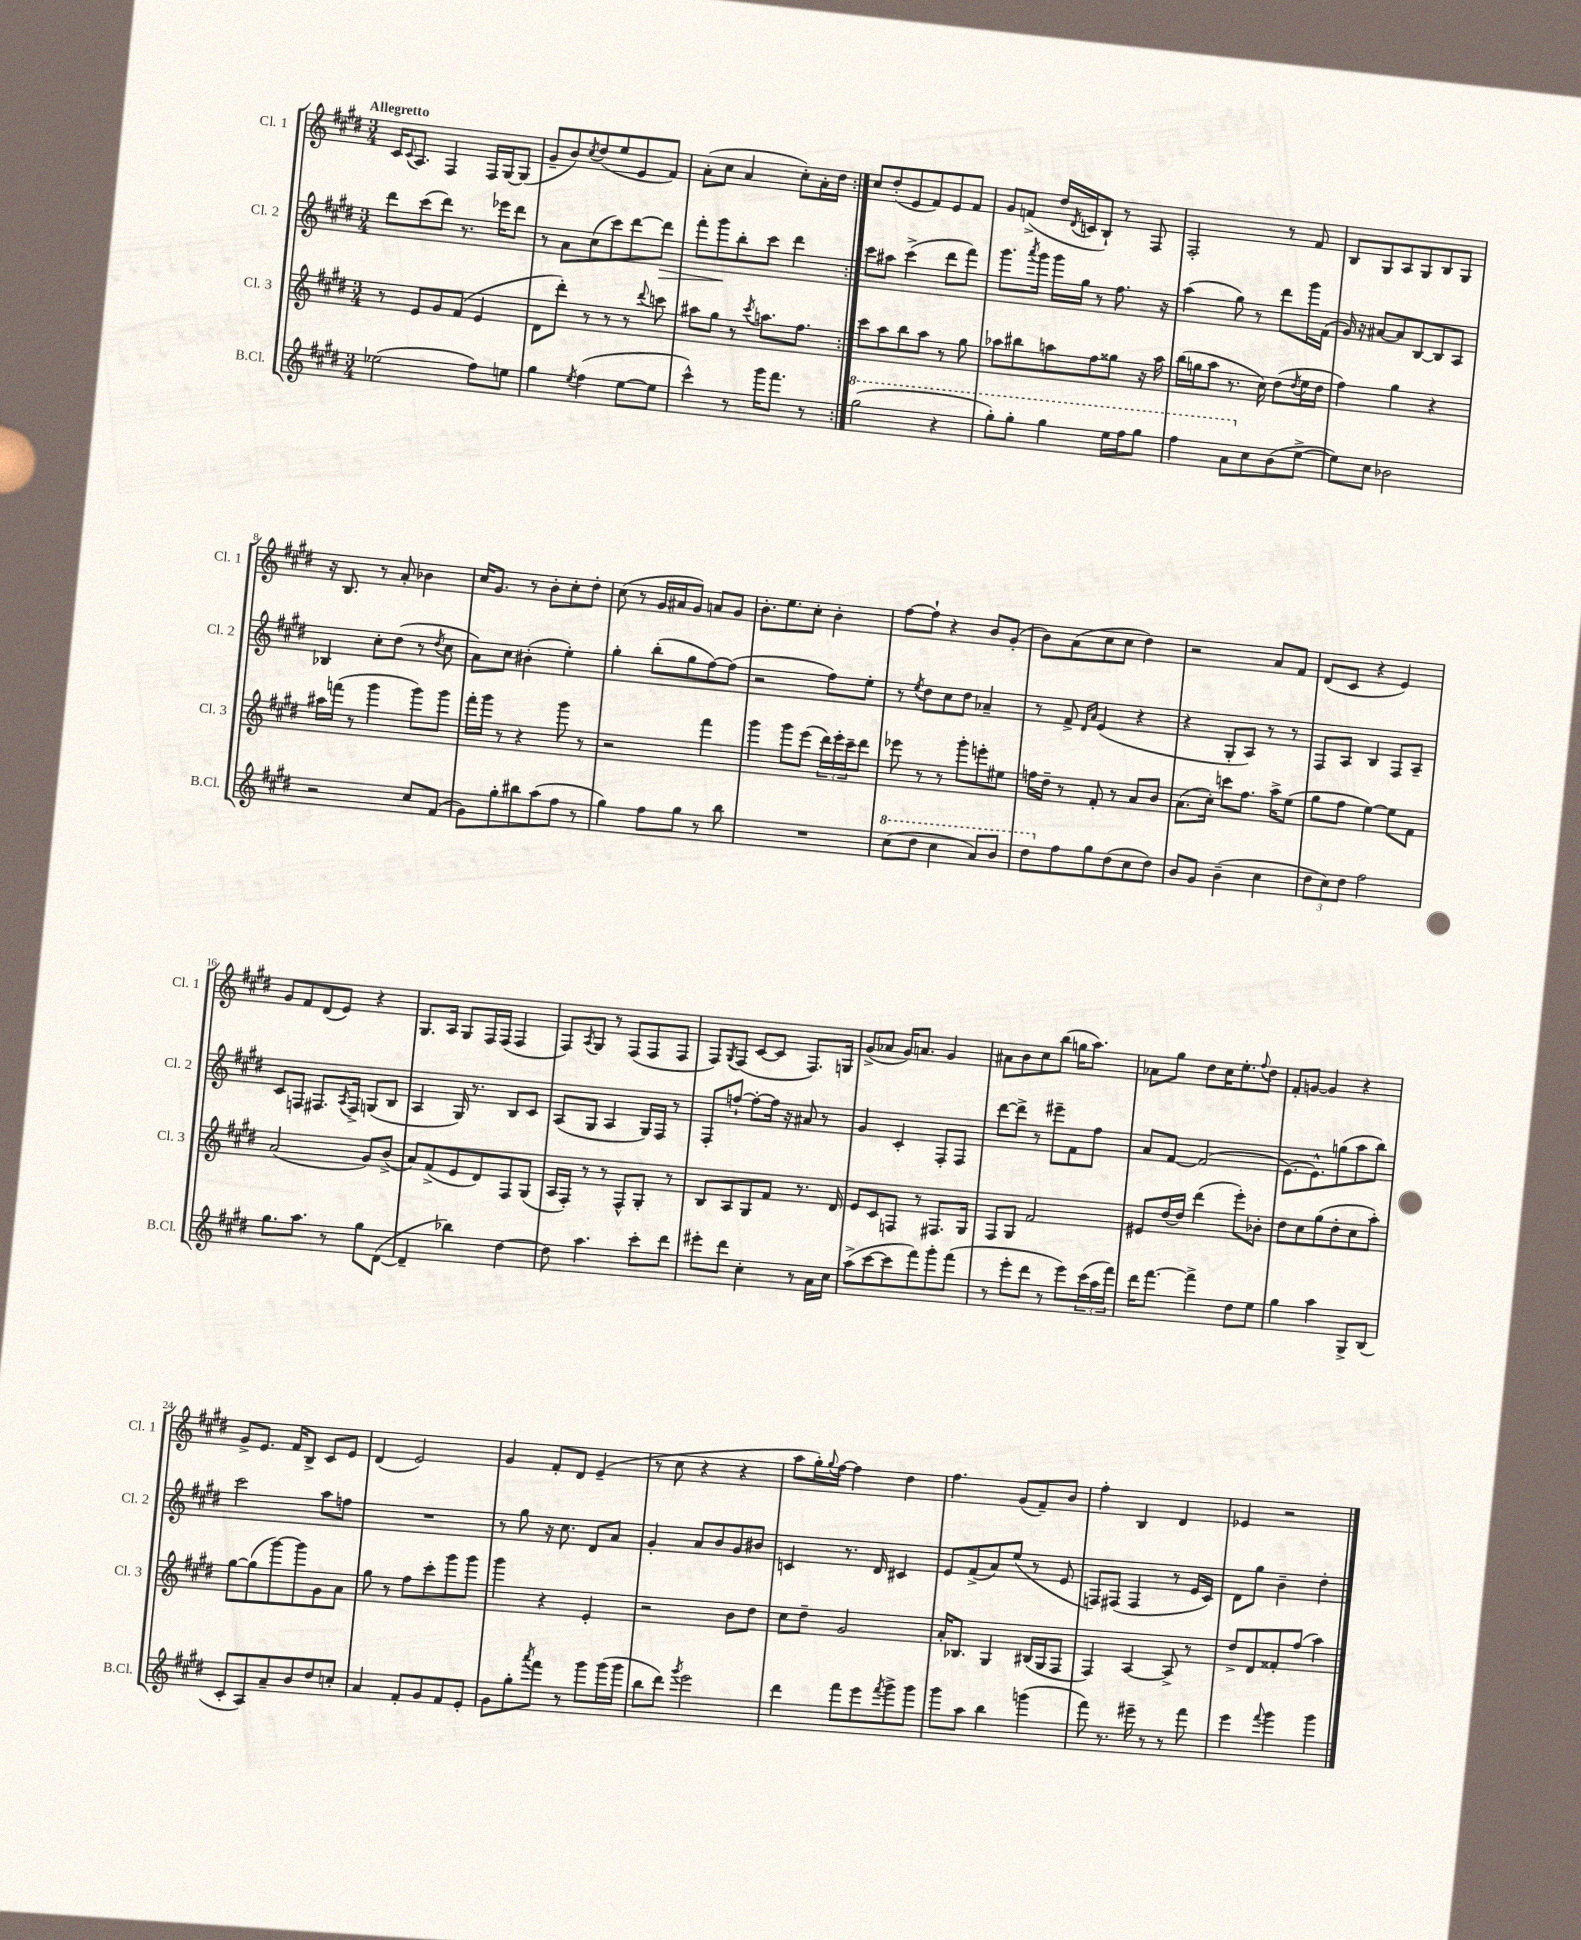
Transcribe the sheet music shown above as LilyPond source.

<<
\new StaffGroup <<
\new Staff = "s0" \with { instrumentName = "Cl. 1" shortInstrumentName = "Cl. 1" } {
    \clef treble \key e \major \numericTimeSignature \time 3/4 \tempo "Allegretto"
    \repeat volta 2 { cis'16 \appoggiatura { cis'8 } a8. fis4 fis16 gis16~ gis8( |
    gis'8-- b'8) \acciaccatura { cis''8 } dis''8( e''8 e'8 fis'8) |
    a'8-.( cis''8 a'4 cis''8-.) a'16-. dis''16 | }
    cis''8 dis''8-.( e'8 fis'8) e'8 fis'8 |
    gis'8 f'8->( dis''16 \acciaccatura { dis'8 } c'16 b8-!) r8 fis8 |
    fis2-. r8 fis'8 |
    b8 gis8 a8 gis8 b8 gis8 |
    r16 b8. r8 a'8-. bes'4 |
    cis''16 gis'8. r8 b'8-. cis''8-. dis''8-. |
    cis''8( r8 gis'16 ais'16 gis'8) a'8 gis'8 |
    b'8.-. e''8. cis''8-. b'4-. |
    fis''8~ fis''8-! r4 b'8 gis'8-.( |
    b'8) a'8( cis''8 cis''8 dis''4) |
    r2 a'8 fis'8 |
    dis'8( cis'8 r4 e'4) |
    gis'8 fis'8 dis'8( e'8) r4 |
    gis8. a16 gis8 fis16 fis16( fis4 |
    fis8) \acciaccatura { a8 } gis8 r8 fis8( fis8 fis8 |
    fis8) \acciaccatura { gis8 } fis8( cis'8~ cis'8 fis8.) g16 |
    gis'8->( aes'8 gis'16) a'8. gis'4 |
    ais'8 b'8 cis''8 b''8( g''16 a''8.) |
    aes'8 gis''8 dis''8 cis''16 e''8.-. \appoggiatura { fis''8 } dis''8 |
    fis'8-. g'8~ g'4 r4 |
    gis'8-> e'8. fis'16 b8-> cis'8 e'8 |
    dis'4( e'2) |
    gis'4 fis'8-. dis'8 e'4--( |
    r8 cis''8 r4 r4 |
    a''8 gis''16-.) \appoggiatura { gis''8 } fis''16~ fis''4 dis''4 |
    fis''4. gis'8( fis'8--) b'8 |
    fis''4-. b4 dis'4 |
    ees'4 r2 \bar "|." |
}
\new Staff = "s1" \with { instrumentName = "Cl. 2" shortInstrumentName = "Cl. 2" } {
    \clef treble \key e \major \numericTimeSignature \time 3/4
    \repeat volta 2 { dis'''8 cis'''8( dis'''8) r8. ees'''16 dis'''8 |
    r8 a'8 cis''8( cis'''8) dis'''8~ dis'''8\> |
    fis'''8-. gis'''8\! b''8-. cis'''8 dis'''4 | }
    cis'''8 ais''8 cis'''4->( dis'''8 fis'''8) |
    gis'''8. \acciaccatura { a'''8 } gis'''16 gis'''16 gis''16 r8 fis''8. r16 |
    a''4( gis''8) r8 dis'''8 gis'''16 fis'16( |
    gis'16) r16 ais'8~ ais'8 b8~ b8 a8 |
    bes4 cis''8-. dis''8( r8 \acciaccatura { dis''8 } cis''8 |
    a'8) cis''8 bis'4-.( e''4-.) |
    gis''4-. b''8-.( gis''8 fis''8~) fis''8( |
    r2 fis''8) e''8-. |
    r8 \acciaccatura { e''8 } dis''8 cis''8 dis''8 aes'4-- |
    r8 fis'8-> \grace { dis'16 a'16 } e'4( r4 |
    r4 gis8-. a8) r8 r8 |
    fis8 a8 b4 fis8 a8-- |
    cis'8 f8 fis8. \acciaccatura { a8 } fis16-> g8( b8 |
    a4 gis16) r8. b8 cis'8 |
    a8( gis8 a4 gis16) fis16 r8 |
    fis8-. f''8~-! f''8~-. f''16 r16 ais'8 r8 |
    gis'4 cis'4-. fis8-. fis8 |
    dis'''8~ dis'''8-> r8 eis'''8-- fis'8 fis''8 |
    a'8 fis'8~ fis'2( |
    e'8.~) e'8.-^ g''8( a''8 b''8) |
    cis'''2 a''8 f''8 |
    R2. |
    r8 gis''8 r16 cis''8. dis'8 a'8 |
    gis'4-. a'8 b'8 gis'8 bis'8 |
    c'4 r8. dis'16 cis'4 |
    e'8 fis'8->( a'8) e''8( r8 e'8 |
    f8) fis8( fis4 r8 e'16 cis'16) |
    dis'8 gis''8 b'4-- dis''4-. \bar "|." |
}
\new Staff = "s2" \with { instrumentName = "Cl. 3" shortInstrumentName = "Cl. 3" } {
    \clef treble \key e \major \numericTimeSignature \time 3/4
    \repeat volta 2 { r8 e'8 gis'8 fis'8( e'4 |
    dis'8 dis'''8-.) r8 r8 r8 \appoggiatura { dis'''8 } c'''8 |
    ais''8 gis''8 r8 \acciaccatura { cis'''8 } a''8. fis''8. | }
    cis'''8 a''8 b''8 a''8 r8 gis''8 |
    aes''8 bis''8 a''8 fis''8 gisis''8 r16 a''16 |
    b''16( g''16 a''8 r8. cis''16) dis''8( \acciaccatura { dis''8 } e''16 dis''16 |
    fis''4) gis''4 r4 |
    ais''16 f'''16( r8 gis'''4 gis'''8) gis'''8 |
    fis'''16-. gis'''16 r8 r4 gis'''8 r8 |
    r2 fis'''4 |
    gis'''4 gis'''8 e'''8( \tuplet 3/2 { dis'''16) e'''16-. cis'''16-- } dis'''8 |
    ees'''8 r8 r8 gis'''8-. e'''8-. eis''8 |
    f''16 dis''16-- r8 fis'8-. r8 a'8 b'8 |
    a'8.( cis''16-.) c'''8 fis''8. a''16-> e''8( |
    gis''8 fis''8 e''4~) e''8 fis'8 |
    a'2( gis'8) b'8->( |
    a'8) fis'8->( e'8 dis'8) fis8 gis8( |
    a16 fis16-.) r8 r8 fis8-^ gis8-. r8 |
    b8 a8 gis8 fis'8 r8. dis'16 |
    e'8 cis'8 f8 r8 fis8. gis16 |
    fis8 gis8 fis'2 |
    eis'8 dis''16~ dis''16 dis'''4( e'''8-.) bes'8-. |
    dis''8 cis''8 gis''8( dis''8-. cis''8 a''8-.) |
    gis''8~ gis''8( gis'''8~) gis'''8 gis'8 a'8 |
    gis''8 r8 fis''8 cis'''8-. gis'''8 gis'''8 |
    gis'''4 r4 e'4-. |
    r2 b'8 dis''8 |
    cis''8 dis''8-- gis'2 |
    a'16-. bes8. gis4 bis16( gis16 fis8 |
    fis4) a4~ a8-> r8 |
    dis''8-> dis'8 fisis'8-. fis''8( a''4) \bar "|." |
}
\new Staff = "s3" \with { instrumentName = "B.Cl." shortInstrumentName = "B.Cl." } {
    \clef treble \key e \major \numericTimeSignature \time 3/4
    \repeat volta 2 { ees''2( fis''8) e''8 |
    gis''4 \acciaccatura { e''8 } fis''4( e''8~ e''8 |
    cis'''4-^) r8 gis'''16 fis'''8. r8 | }
    \ottava #1 gis'''2( r4 |
    gis'''8-.) gis'''8-. gis'''4 e'''16 fis'''16 gis'''8 |
    fis'''4 a''8 \ottava #0 cis''8 b'8( e''8~-> |
    e''8) cis''8 bes'2 |
    r2 cis''8 fis'8( |
    gis'8) gis''8-. bis''8 a''8( fis''8 r8 |
    gis''4) fis''8 gis''8 r8 b''8 |
    R2. |
    \ottava #1 cis'''8( dis'''8 cis'''4 a''8) b''8 |
    dis'''8 \ottava #0 fis''8 gis''8 dis''8( cis''8 dis''8) |
    b'8 gis'8 b'4--( cis''4 |
    \tuplet 3/2 { dis''8 cis''8) dis''8 } fis''2 |
    gis''8. a''8. r8 gis''8 dis'8~( |
    dis'4-- bes''4) dis''4~ |
    dis''8 a''4. cis'''8-. dis'''8 |
    eis'''8-. dis'''8 cis''4-. r8 a'16 cis''16 |
    a''8->( cis'''8~ cis'''8 fis'''8) gis'''8-. fis'''8( |
    r8 e'''8-. dis'''8 r8 e'''8) \tuplet 3/2 { cis'''16( a''16 fis'''16) } |
    dis'''16 fis'''8.~ fis'''4-> dis''8 e''8 |
    gis''4 a''4 gis8-> b8( |
    cis'8-. a8) a'8-- b'8 dis''8 c''8-. |
    a'4 fis'8-. gis'8 fis'8 e'8-. |
    gis'8 gis''8-. \acciaccatura { a'''8 } fis'''8 r8 gis'''8 gis'''16( gis'''16 |
    b''8 dis'''8) \acciaccatura { gis'''8 } e'''2 |
    dis'''4 fis'''8 e'''8 \acciaccatura { fis'''8 } gis'''8-> gis'''8 |
    gis'''8 a''8 b''4 g'''4( |
    fis'''8) r8. eis'''16-- r8 r8 fis'''8 |
    e'''4 \appoggiatura { fis'''8 } gis'''4 gis'''4 \bar "|." |
}
>>
>>
